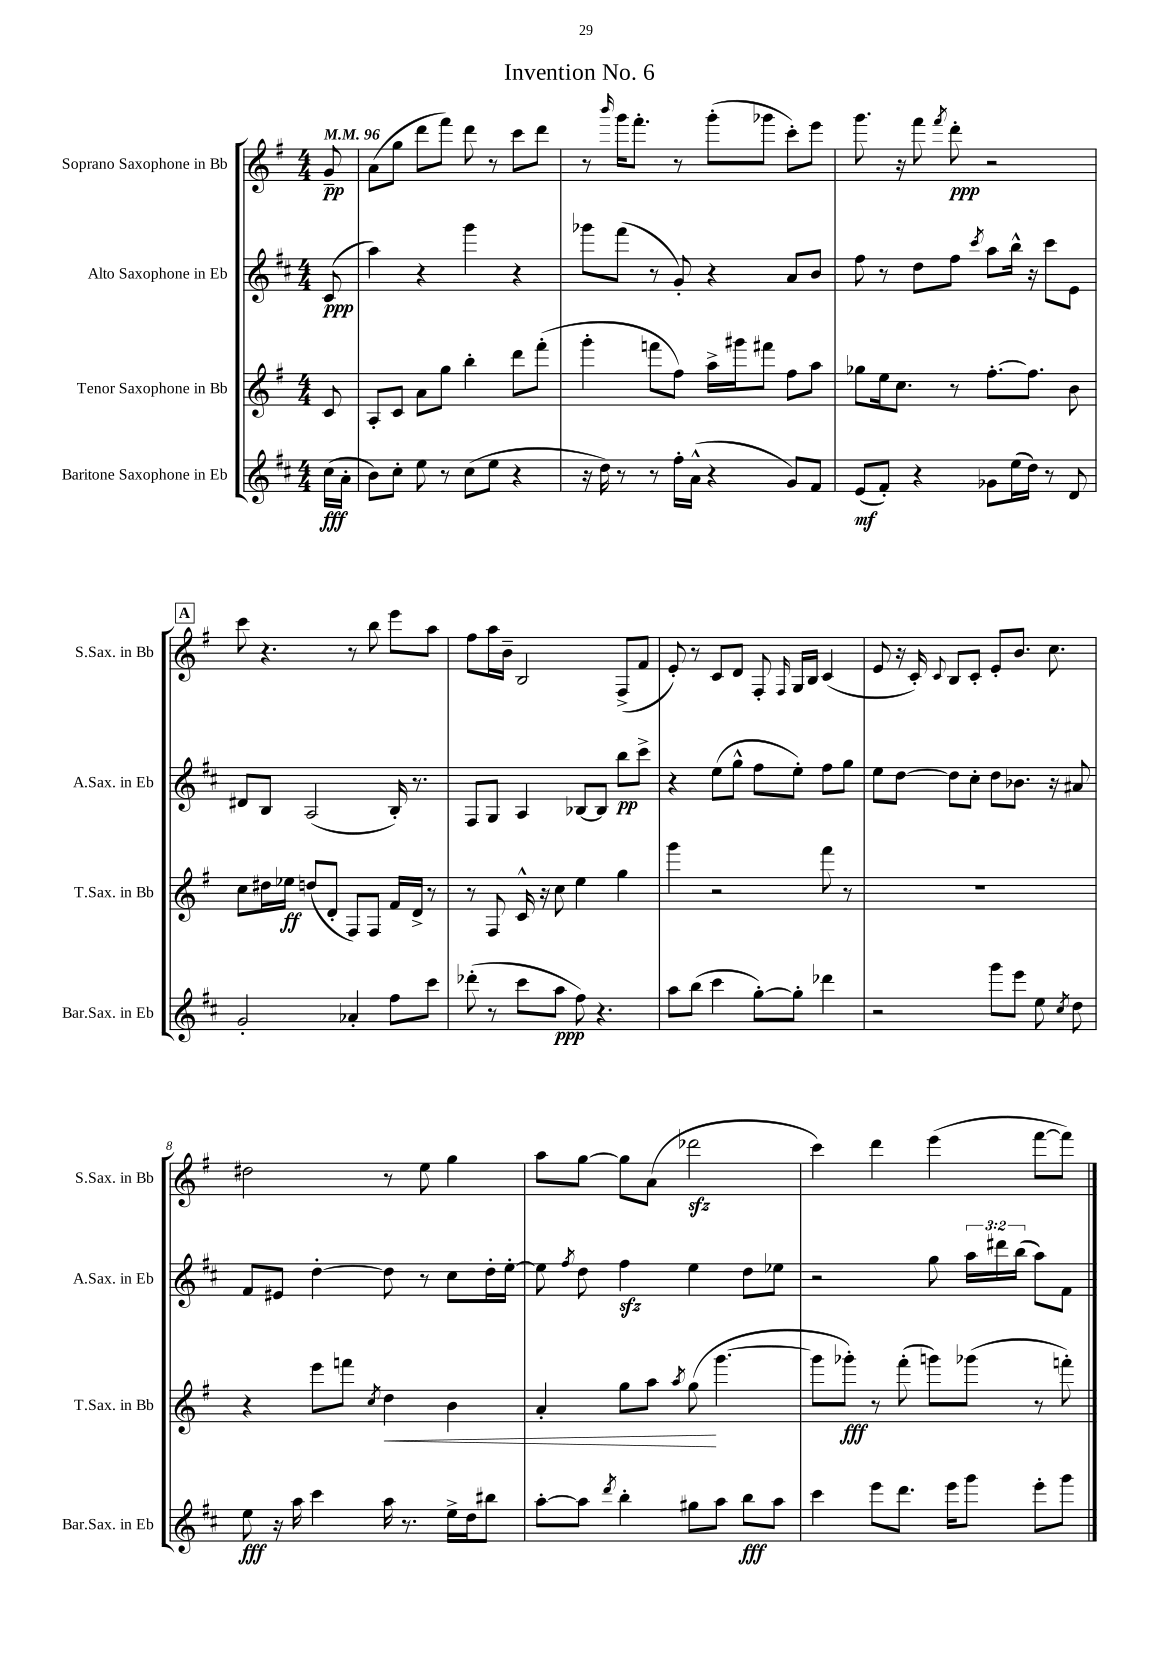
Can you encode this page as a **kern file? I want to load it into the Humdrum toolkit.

**kern	**kern	**kern	**kern
*staff4	*staff3	*staff2	*staff1
*clefG2	*clefG2	*clefG2	*clefG2
*k[f#c#]	*k[f#]	*k[f#c#]	*k[f#]
*M4/4	*M4/4	*M4/4	*M4/4
*MM96	*MM96	*MM96	*MM96
(16cc#	8c	(8c#	8g~
16a'	.	.	.
=	=	=	=
8b)	8A'	4aa)	(8a
8cc#'	8c	.	8gg
8ee	8a	4r	8ddd
8r	8gg	.	8fff#)
(8cc#	4bb'	4ggg	8ddd
8ee	.	.	8r
4r	8ddd	4r	8ccc
.	(8fff#'	.	8ddd
=	=	=	=
16r	4ggg'	8ggg-	8r
16dd)	.	.	.
.	.	.	16qqbbb
8r	.	(8fff#	16ggg
.	.	.	8.fff#'
8r	8fff	8r	.
16ff#'	8ff#)	8g')	8r
(16a^^	.	.	.
4r	16aa^	4r	(8ggg'
.	16ggg#	.	.
.	8fff#	.	8ggg-
8g)	8ff#	8a	8ccc')
8f#	8aa	8b	8eee
=	=	=	=
(8e	8gg-	8ff#	8.ggg
8f#')	16ee	8r	.
.	8.cc	.	16r
4r	.	8dd	8fff#
.	.	.	8qfff#
.	8r	8ff#	8ddd'
.	.	8qccc#	.
8g-	[8.ff#'	8aa	2r
(16ee	.	16bb^^	.
16dd)	8.ff#]	16r	.
8r	.	8ccc#	.
8d	8b	8e	.
=	=	=	=
2g'	8cc	8d#	8ccc
.	16dd#	8B	4.r
.	16ee-	.	.
.	(8dd	(2A	.
.	8d'	.	.
4a-'	8F#)	.	8r
.	8F#	.	8bb
8ff#	16f#	16B')	8eee
.	16d^	8.r	.
8ccc#	8r	.	8aa
=	=	=	=
(8ddd-'	8r	8F#	8ff#
8r	8F#	8G	16aa
.	.	.	16b~
8ccc#	16c^^	4A	2B
.	16r	.	.
8aa	8cc	.	.
8ff#)	4ee	[8B-	.
4.r	.	8B-]	.
.	4gg	8bb	(8F#^
.	.	8ccc#^	8f#
=	=	=	=
8aa	4ggg	4r	8e')
(8bb	.	.	8r
4ccc#	2r	(8ee	8c
.	.	8gg^^	8d
[8gg')	.	8ff#	8F#'
.	.	.	16qqF#
8gg']	.	8ee')	16G
.	.	.	16B
4ddd-	8fff#	8ff#	(4c
.	8r	8gg	.
=	=	=	=
2r	1r	8ee	8e
.	.	[8dd	16r
.	.	.	16c')
.	.	.	8qqc
.	.	8dd]	8B
.	.	8cc#'	8c'
8ggg	.	8dd	8e'
8eee	.	8.b-	8.b
8ee	.	.	.
.	.	16r	8.cc
8qcc#	.	.	.
8dd	.	8a#	.
=	=	=	=
8ee	4r	8f#	2dd#
16r	.	8e#	.
16aa	.	.	.
4ccc#	8eee	[4dd'	.
.	8fff	.	.
.	8qcc	.	.
16aa	4dd	8dd]	8r
8.r	.	.	.
.	.	8r	8ee
16ee^	4b	8cc#	4gg
16dd	.	.	.
8bb#	.	16dd'	.
.	.	[16ee'	.
=	=	=	=
[8aa'	4a'	8ee]	8aa
.	.	8qff#	.
8aa]	.	8dd	[8gg
8qddd	.	.	.
4bb'	8gg	4ff#	8gg]
.	8aa	.	(8a
.	8qaa	.	.
8gg#	(8gg	4ee	2ddd-
8aa	[4.ggg	.	.
8bb	.	8dd	.
8aa	.	8ee-	.
=	=	=	=
4ccc#	8ggg]	2r	4ccc)
.	8ggg-')	.	.
8eee	8r	.	4ddd
8.ddd	(8fff#'	.	.
.	8ggg)	8gg	(4eee
16eee	.	.	.
8ggg	(8ggg-	24aa	.
.	.	24ddd#	.
.	.	(24bb	.
8eee'	8r	8aa)	[8fff#
8ggg	8fff')	8f#	8fff#])
==	==	==	==
*-	*-	*-	*-
